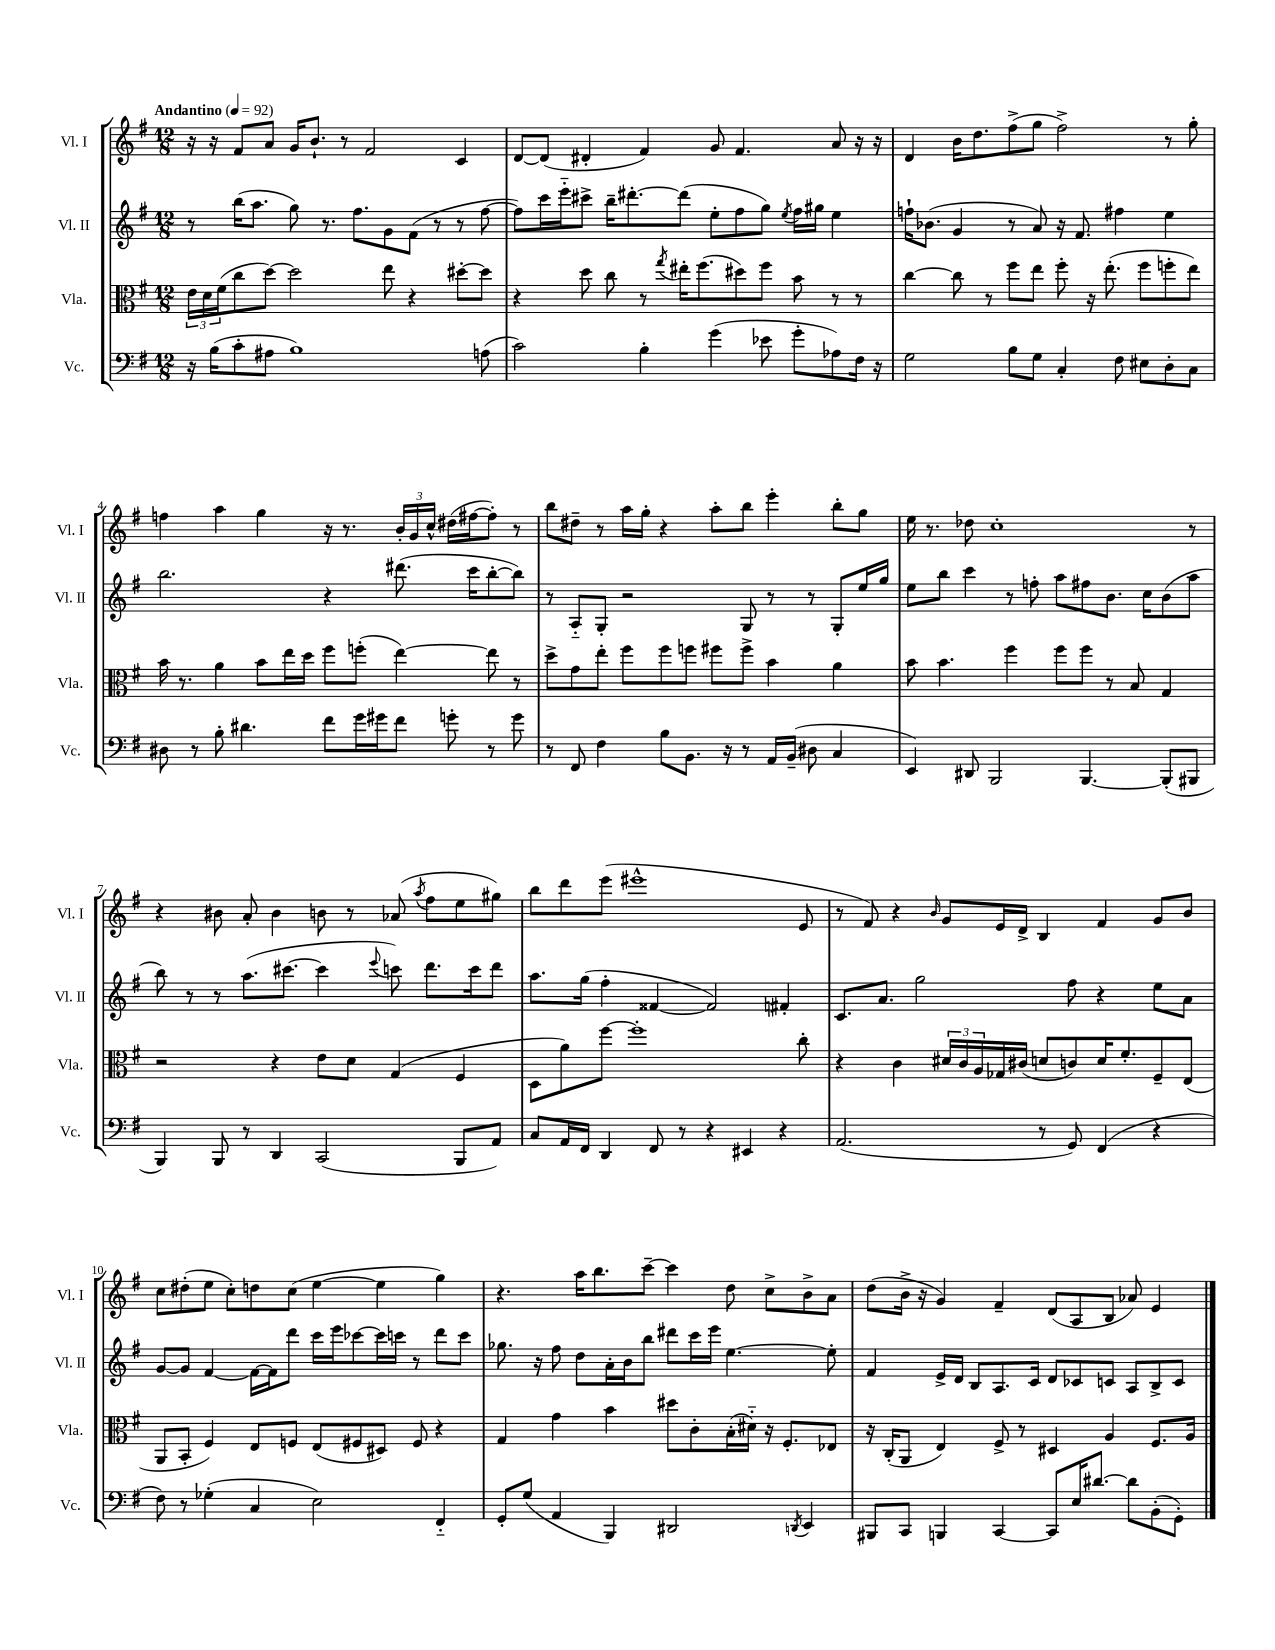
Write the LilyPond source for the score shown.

<<
\new StaffGroup <<
\new Staff = "s0" \with { instrumentName = "Vl. I" shortInstrumentName = "Vl. I" } {
    \clef treble \key g \major \numericTimeSignature \time 12/8 \tempo "Andantino" 4 = 92
    r16 r16 fis'8 a'8 g'16 b'8.-! r8 fis'2 c'4 |
    d'8~ d'8( dis'4-. fis'4) g'8 fis'4. a'8 r16 r16 |
    d'4 b'16 d''8. fis''8->( g''8 fis''2->) r8 g''8-. |
    f''4 a''4 g''4 r16 r8. \tuplet 3/2 { b'16-. g'16 c''16-^ } dis''16( fis''16~ fis''8-.) r8 |
    b''8 dis''8-- r8 a''16 g''16-. r4 a''8-. b''8 e'''4-. b''8-. g''8 |
    e''16 r8. des''8 c''1-. r8 |
    r4 bis'8 a'8-. bis'4 b'8 r8 aes'8( \acciaccatura { a''8 } fis''8 e''8 gis''8) |
    b''8 d'''8 e'''8( eis'''1-^ e'8 |
    r8 fis'8) r4 \grace { b'16 } g'8 e'16 d'16-> b4 fis'4 g'8 b'8 |
    c''8 dis''8-.( e''8 c''8-.) d''8 c''8( e''4~ e''4 g''4) |
    r4. a''16 b''8. c'''8~-- c'''4 d''8 c''8-> b'8-> a'8 |
    d''8( b'16-> r16 g'4) fis'4-- d'8( a8 b8 aes'8) e'4 \bar "|." |
}
\new Staff = "s1" \with { instrumentName = "Vl. II" shortInstrumentName = "Vl. II" } {
    \clef treble \key g \major \numericTimeSignature \time 12/8
    r8 b''16( a''8. g''8) r8. fis''8. g'8 fis'8( r8 r8 fis''8~ |
    fis''8) c'''16 e'''16-_ cis'''8-> b''16-- dis'''8.~-. dis'''8( e''8-. fis''8 g''8) \acciaccatura { e''8 } fis''16 gis''16 e''4 |
    f''16-! bes'8.( g'4 r8 a'8) r16 fis'8. fis''4 e''4 |
    b''2. r4 dis'''8.( c'''16 b''8~-. b''8) |
    r8 a8-_ g8-. r2 g8 r8 r8 g8-. e''16 g''16 |
    e''8 b''8 c'''4 r8 f''8-. a''8 fis''8 b'8. c''16 b'8( a''8 |
    b''8) r8 r8 a''8.( cis'''8.~ cis'''4 \appoggiatura { e'''8 } c'''8) d'''8. c'''16 d'''8 |
    a''8. g''16( fis''4-. fisis'4~ fisis'2) fis'4-. |
    c'8. a'8. g''2 fis''8 r4 e''8 a'8 |
    g'8~ g'8 fis'4~ fis'16~ fis'16 d'''8 c'''16 e'''16 ces'''8~ ces'''16 c'''16 r8 d'''8 c'''8 |
    ges''8. r16 fis''8 d''8 a'16-. b'16 b''8 dis'''8 c'''16 e'''16 e''4.~ e''8-. |
    fis'4 e'16-> d'16 b8 a8. c'16 d'8 ces'8 c'8 a8 b8-> c'8 \bar "|." |
}
\new Staff = "s2" \with { instrumentName = "Vla." shortInstrumentName = "Vla." } {
    \clef alto \key g \major \numericTimeSignature \time 12/8
    \tuplet 3/2 { e'16 d'16 fis'16( } c''8 d''8~) d''2 e''8 r4 dis''8~-. dis''8 |
    r4 d''8 c''8 r8 \acciaccatura { g''8 } eis''16-. fis''8.( dis''8) fis''8 b'8 r8 r8 |
    c''4~ c''8 r8 fis''8 e''8 fis''8-. r16 e''8.-.( fis''8 f''8-. e''8) |
    b'16 r8. a'4 b'8 e''16 d''16 fis''8 f''8-.( e''4~) e''8 r8 |
    d''8-> g'8 e''8-. fis''8 fis''8 f''8 fis''8 fis''8-> b'4 a'4 |
    b'8 b'4. fis''4 fis''8 fis''8 r8 b8 g4 |
    r2 r4 e'8 d'8 g4( fis4 |
    d8 a'8) fis''8~ fis''1-. c''8-. |
    r4 c'4 \tuplet 3/2 { dis'16 c'16 a16 } ges16 cis'16( d'8 c'8) d'16 fis'8.-. fis8-- e8( |
    a,8 b,8-. fis4) e8 f8 e8( fis8 dis8) fis8 r4 |
    g4 g'4 b'4 dis''8 c'8-. b16-.( dis'16-_) r16 fis8.-. ees8 |
    r16 c16-.( a,8 e4) fis8-> r8 dis4 a4 fis8. a16 \bar "|." |
}
\new Staff = "s3" \with { instrumentName = "Vc." shortInstrumentName = "Vc." } {
    \clef bass \key g \major \numericTimeSignature \time 12/8
    r16 b16( c'8-. ais8 b1) a8( |
    c'2) b4-. g'4( ees'8 g'8-. aes8) fis16 r16 |
    g2 b8 g8 c4-. fis8 eis8 d8-. c8 |
    dis8 r8 b8-. dis'4. fis'8 g'16 gis'16 fis'8 g'8-. r8 g'8 |
    r8 fis,8 fis4 b8 b,8. r16 r8 a,16 b,16--( dis8 c4 |
    e,4) dis,8 b,,2 b,,4.~ b,,8-.( bis,,8 |
    b,,4) b,,8 r8 d,4 c,2( b,,8 a,8) |
    c8 a,16 fis,16 d,4 fis,8 r8 r4 eis,4 r4 |
    a,2.( r8 g,8) fis,4( r4 |
    fis8) r8 ges4-.( c4 e2) fis,4-_ |
    g,8-. g8( a,4 b,,4) dis,2 \acciaccatura { d,8 } e,4 |
    bis,,8 c,8 b,,4 c,4~ c,8 e16 dis'8.~ dis'8 b,8-.( g,8-.) \bar "|." |
}
>>
>>
